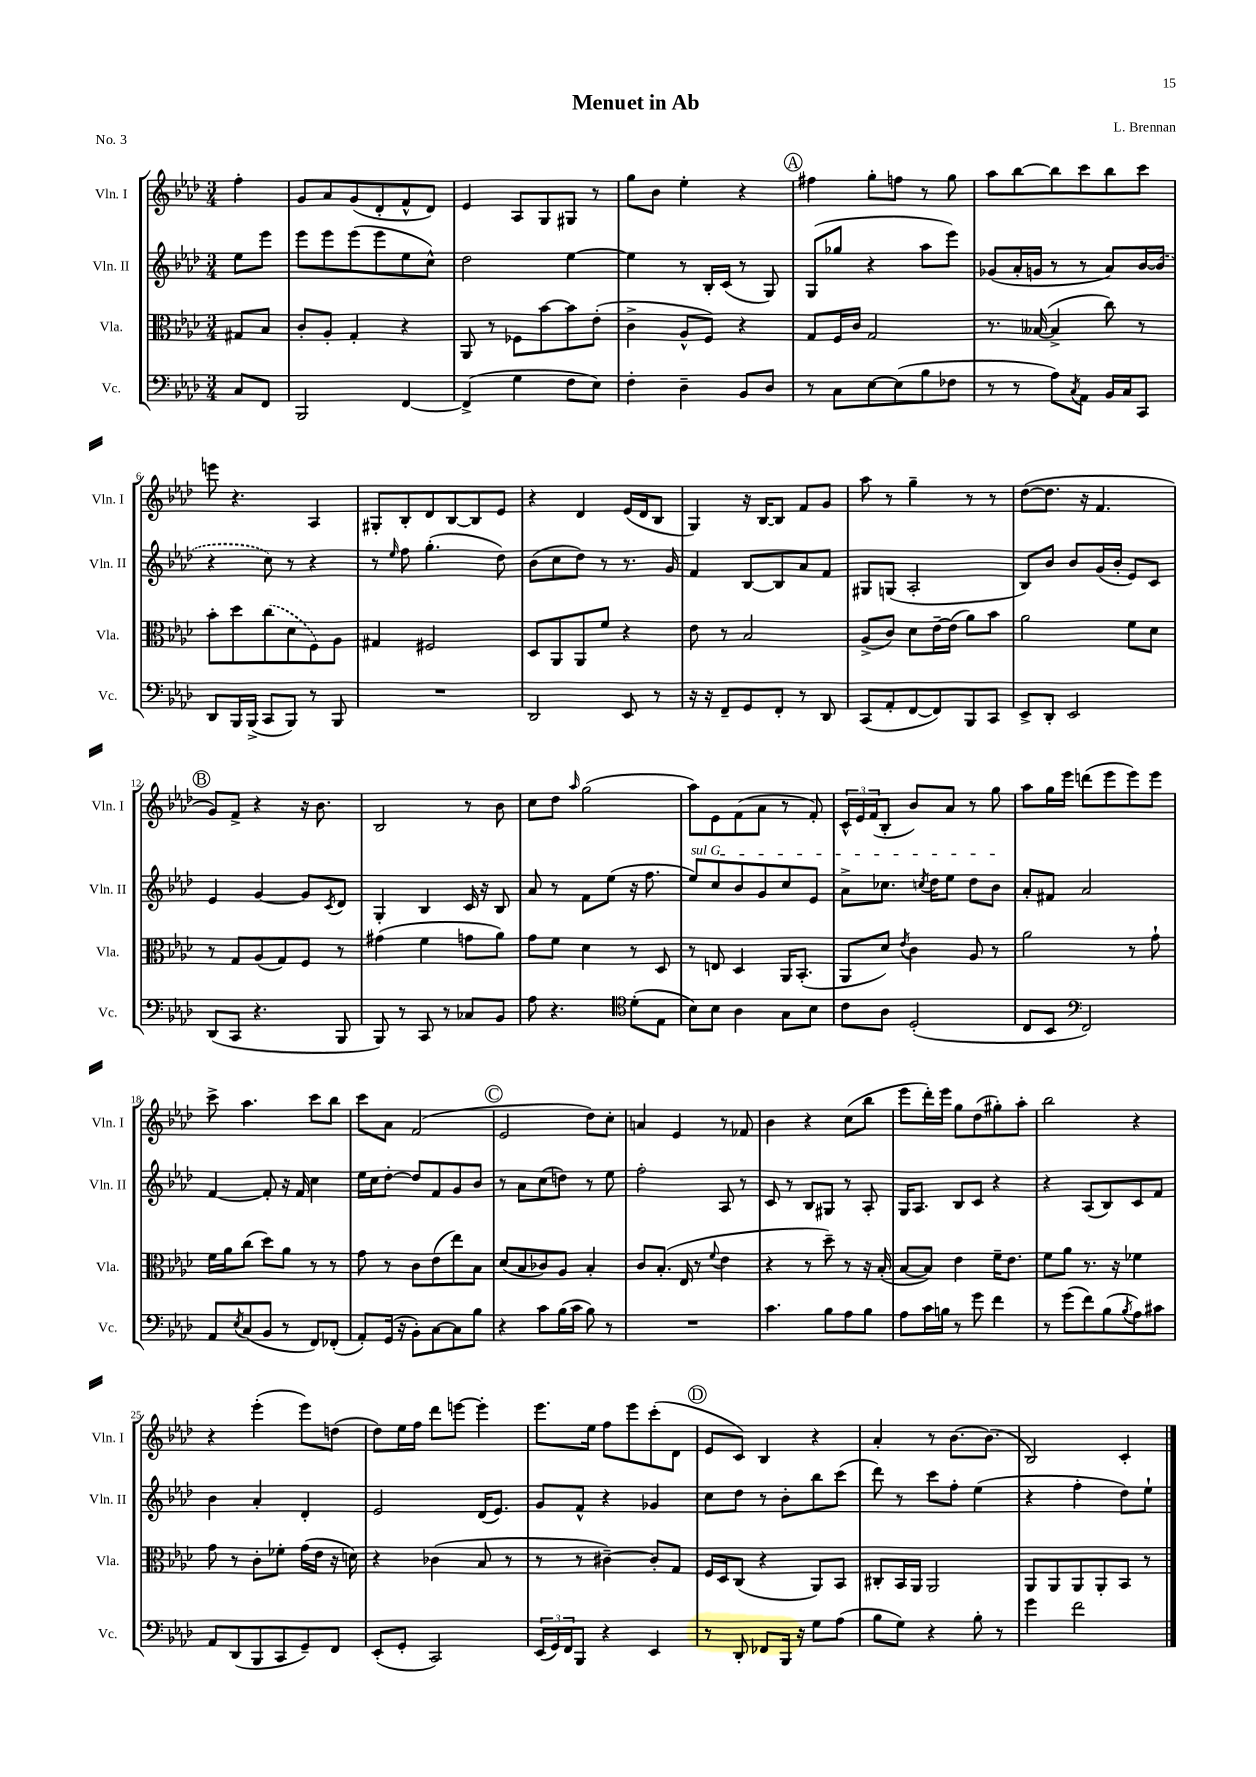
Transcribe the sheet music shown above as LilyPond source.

\header { title = "Menuet in Ab" composer = "L. Brennan" piece = "No. 3" }
<<
\new StaffGroup <<
\new Staff = "s0" \with { instrumentName = "Vln. I" shortInstrumentName = "Vln. I" } {
    \clef treble \key aes \major \numericTimeSignature \time 3/4 \partial 4
    f''4-. |
    g'8 aes'8 g'8( des'8-. f'8-^ des'8) |
    ees'4 aes8 g8 gis8 r8 |
    g''8 bes'8 ees''4-. r4 |
    \mark \markup { \circle "A" } fis''4 g''8-. f''8 r8 g''8 |
    aes''8 bes''8~ bes''8 c'''8 bes''8 c'''8 |
    e'''8 r4. aes4 |
    gis8-. bes8-. des'8 bes8~ bes8 ees'8 |
    r4 des'4 ees'16( des'16 bes8 |
    g4) r16 bes16~ bes8 f'8 g'8 |
    aes''8 r8 g''4-- r8 r8 |
    des''8~( des''8. r16 f'4. |
    \mark \markup { \circle "B" } g'8) f'8-> r4 r16 bes'8. |
    bes2 r8 bes'8 |
    c''8 des''8 \grace { aes''16 } g''2( |
    aes''8) ees'8 f'8( aes'8 r8 f'8-.) |
    \tuplet 3/2 { c'16-^ ees'16 f'16( } bes8-. bes'8) aes'8 r8 g''8 |
    aes''8 g''16 ees'''16 d'''8( ees'''8 ees'''8) ees'''8 |
    c'''8-> aes''4. c'''8 bes''8 |
    c'''8 aes'8 f'2( |
    \mark \markup { \circle "C" } ees'2 des''8) c''8-. |
    a'4 ees'4 r8 fes'8 |
    bes'4 r4 c''8( bes''8 |
    ees'''8 des'''16-.) ees'''16 g''8 des''8( gis''8-.) aes''8-. |
    bes''2 r4 |
    r4 ees'''4-.( ees'''8) d''8( |
    des''8) ees''16 f''16 des'''8 e'''8~ e'''4-. |
    ees'''8. ees''16 f''8 ees'''8 c'''8-.( des'8 |
    \mark \markup { \circle "D" } ees'8 c'8) bes4 r4 |
    aes'4-. r8 bes'8.~ bes'8.( |
    bes2) c'4-. \bar "|." |
}
\new Staff = "s1" \with { instrumentName = "Vln. II" shortInstrumentName = "Vln. II" } {
    \clef treble \key aes \major \numericTimeSignature \time 3/4 \partial 4
    ees''8 ees'''8 |
    ees'''8 ees'''8 ees'''8( ees'''8 ees''8 c''8-^) |
    des''2 ees''4~ |
    ees''4 r8 bes16-. c'16( r8 g8) |
    \mark \markup { \circle "A" } g8( ges''8 r4 aes''8 ees'''8) |
    ges'8( aes'16-. g'16 r8 r8 aes'8) bes'16~ \once \slurDashed bes'16( |
    r4 c''8) r8 r4 |
    r8 \grace { ees''16 } f''8 g''4.-.( des''8) |
    bes'8( c''8 des''8) r8 r8. g'16 |
    f'4 bes8~ bes8 aes'8 f'8 |
    gis8 g8( aes2-. |
    bes8) bes'8 bes'8 g'16( bes'16-. ees'8) c'8 |
    \mark \markup { \circle "B" } ees'4 g'4~ g'8 \acciaccatura { c'8 } des'8 |
    g4-. bes4 c'16 r16 bes8 |
    aes'8 r8 f'8 ees''8( r16 f''8. |
    \once \override TextSpanner.bound-details.left.text = \markup { \italic "sul G" } ees''8\startTextSpan) c''8 bes'8 g'8 c''8 ees'8 |
    aes'8-> ces''8. \acciaccatura { c''8 } des''16 ees''8 des''8 bes'8\stopTextSpan |
    aes'8-. fis'8 aes'2 |
    f'4~ f'8-. r16 f'16 c''4 |
    ees''16 c''16 des''8~-. des''8 f'8 g'8 bes'8 |
    \mark \markup { \circle "C" } r8 aes'8 c''8( d''8) r8 ees''8 |
    f''2-. aes8 r8 |
    c'8 r8 bes8 gis8 r8 aes8-. |
    g16 aes8. bes8 c'8 r4 |
    r4 aes8( bes8) c'8 f'8 |
    bes'4 aes'4-. des'4-. |
    ees'2 des'16( ees'8.) |
    g'8 f'8-^ r4 ges'4 |
    \mark \markup { \circle "D" } c''8 des''8 r8 bes'8-. bes''8 c'''8( |
    des'''8) r8 c'''8 f''8-. ees''4( |
    r4 f''4-. des''8) ees''8-! \bar "|." |
}
\new Staff = "s2" \with { instrumentName = "Vla." shortInstrumentName = "Vla." } {
    \clef alto \key aes \major \numericTimeSignature \time 3/4 \partial 4
    gis8 bes8 |
    c'8-. aes8-. g4-. r4 |
    aes,8 r8 fes8 bes'8~ bes'8 ees'8-.( |
    c'4-> aes8-^ f8) r4 |
    \mark \markup { \circle "A" } g8 f16 c'16 g2 |
    r8. beses16~( beses4-> c''8) r8 |
    bes'8-. des''8 \once \slurDashed c''8( des'8 f8) aes8 |
    gis4 fis2 |
    des8 aes,8 aes,8 f'8 r4 |
    ees'8 r8 bes2 |
    aes8->( c'8) des'8 ees'16~-- ees'16( aes'8) bes'8 |
    aes'2 f'8 des'8 |
    \mark \markup { \circle "B" } r8 g8 aes8( g8) f8 r8 |
    gis'4( f'4 g'8 aes'8) |
    g'8 f'8 des'4 r8 des8 |
    r8 e8 des4 aes,16 bes,8.-.( |
    aes,8 des'8) \acciaccatura { ees'8 } c'4 aes8 r8 |
    aes'2 r8 g'8-! |
    f'16 aes'16 c''8( des''8) aes'8 r8 r8 |
    g'8 r8 c'8 ees'8( ees''8) bes8 |
    \mark \markup { \circle "C" } des'8( bes8 ces'8) aes8 bes4-. |
    c'8 bes8.-.( ees16 r8 \appoggiatura { f'8 } ees'4 |
    r4 r8 des''8--) r8 r16 bes16-.( |
    bes8~ bes8) ees'4 f'16-- ees'8. |
    f'8 aes'8 r8. r16 fes'4 |
    g'8 r8 c'8-. fes'8-. g'16( ees'16 r16 d'16) |
    r4 ces'4( bes8 r8 |
    r8 r8 cis'4~--) cis'8-. g8 |
    \mark \markup { \circle "D" } f16 des16 c8( r4 aes,8) bes,8 |
    cis8-. bes,16 aes,16 aes,2 |
    aes,8 aes,8 aes,8 aes,8-. bes,8 r8 \bar "|." |
}
\new Staff = "s3" \with { instrumentName = "Vc." shortInstrumentName = "Vc." } {
    \clef bass \key aes \major \numericTimeSignature \time 3/4 \partial 4
    c8 f,8 |
    bes,,2 f,4~ |
    f,4->( g4 f8 ees8) |
    f4-. des4-- bes,8 des8 |
    \mark \markup { \circle "A" } r8 c8 ees8~ ees8( bes8 fes8 |
    r8 r8 aes8) \acciaccatura { c8 } aes,8 bes,16 c16 c,8 |
    des,8 bes,,16 bes,,16->( c,8 bes,,8) r8 bes,,8 |
    R2. |
    des,2 ees,8 r8 |
    r16 r16 f,8-- g,8 f,8-. r8 des,8 |
    c,8( aes,8-. f,8~ f,8) bes,,8 c,8 |
    ees,8-> des,8-. ees,2 |
    \mark \markup { \circle "B" } des,8( c,8 r4. bes,,8 |
    bes,,8) r8 c,8 r8 ces8 bes,8 |
    aes8 r4. \clef tenor des'8-.( ees8 |
    bes8) bes8 aes4 g8 bes8 |
    c'8 aes8 des2-.( |
    c8 bes,8 \clef bass f,2) |
    aes,8 \acciaccatura { ees8 } c8( bes,8 r8 f,8) fes,8-.( |
    aes,8-.) g,16( r16 bes,8-.) c8~ c8 bes8 |
    \mark \markup { \circle "C" } r4 c'8 bes16( c'16 bes8) r8 |
    R2. |
    c'4. bes8 aes8 bes8 |
    aes8 c'16 b16 r8 g'8 f'4 |
    r8 g'8( f'8) bes8( \acciaccatura { bes8 } aes8) cis'8 |
    aes,8 des,8( bes,,8 c,8 g,8--) f,8 |
    ees,8-.( g,8-. c,2) |
    \tuplet 3/2 { ees,16( g,16) f,16 } bes,,8 r4 ees,4 |
    \mark \markup { \circle "D" } r8 des,8-. fes,8 bes,,16 r16 g8 aes8( |
    bes8 g8) r4 bes8-. r8 |
    g'4 f'2 \bar "|." |
}
>>
>>
